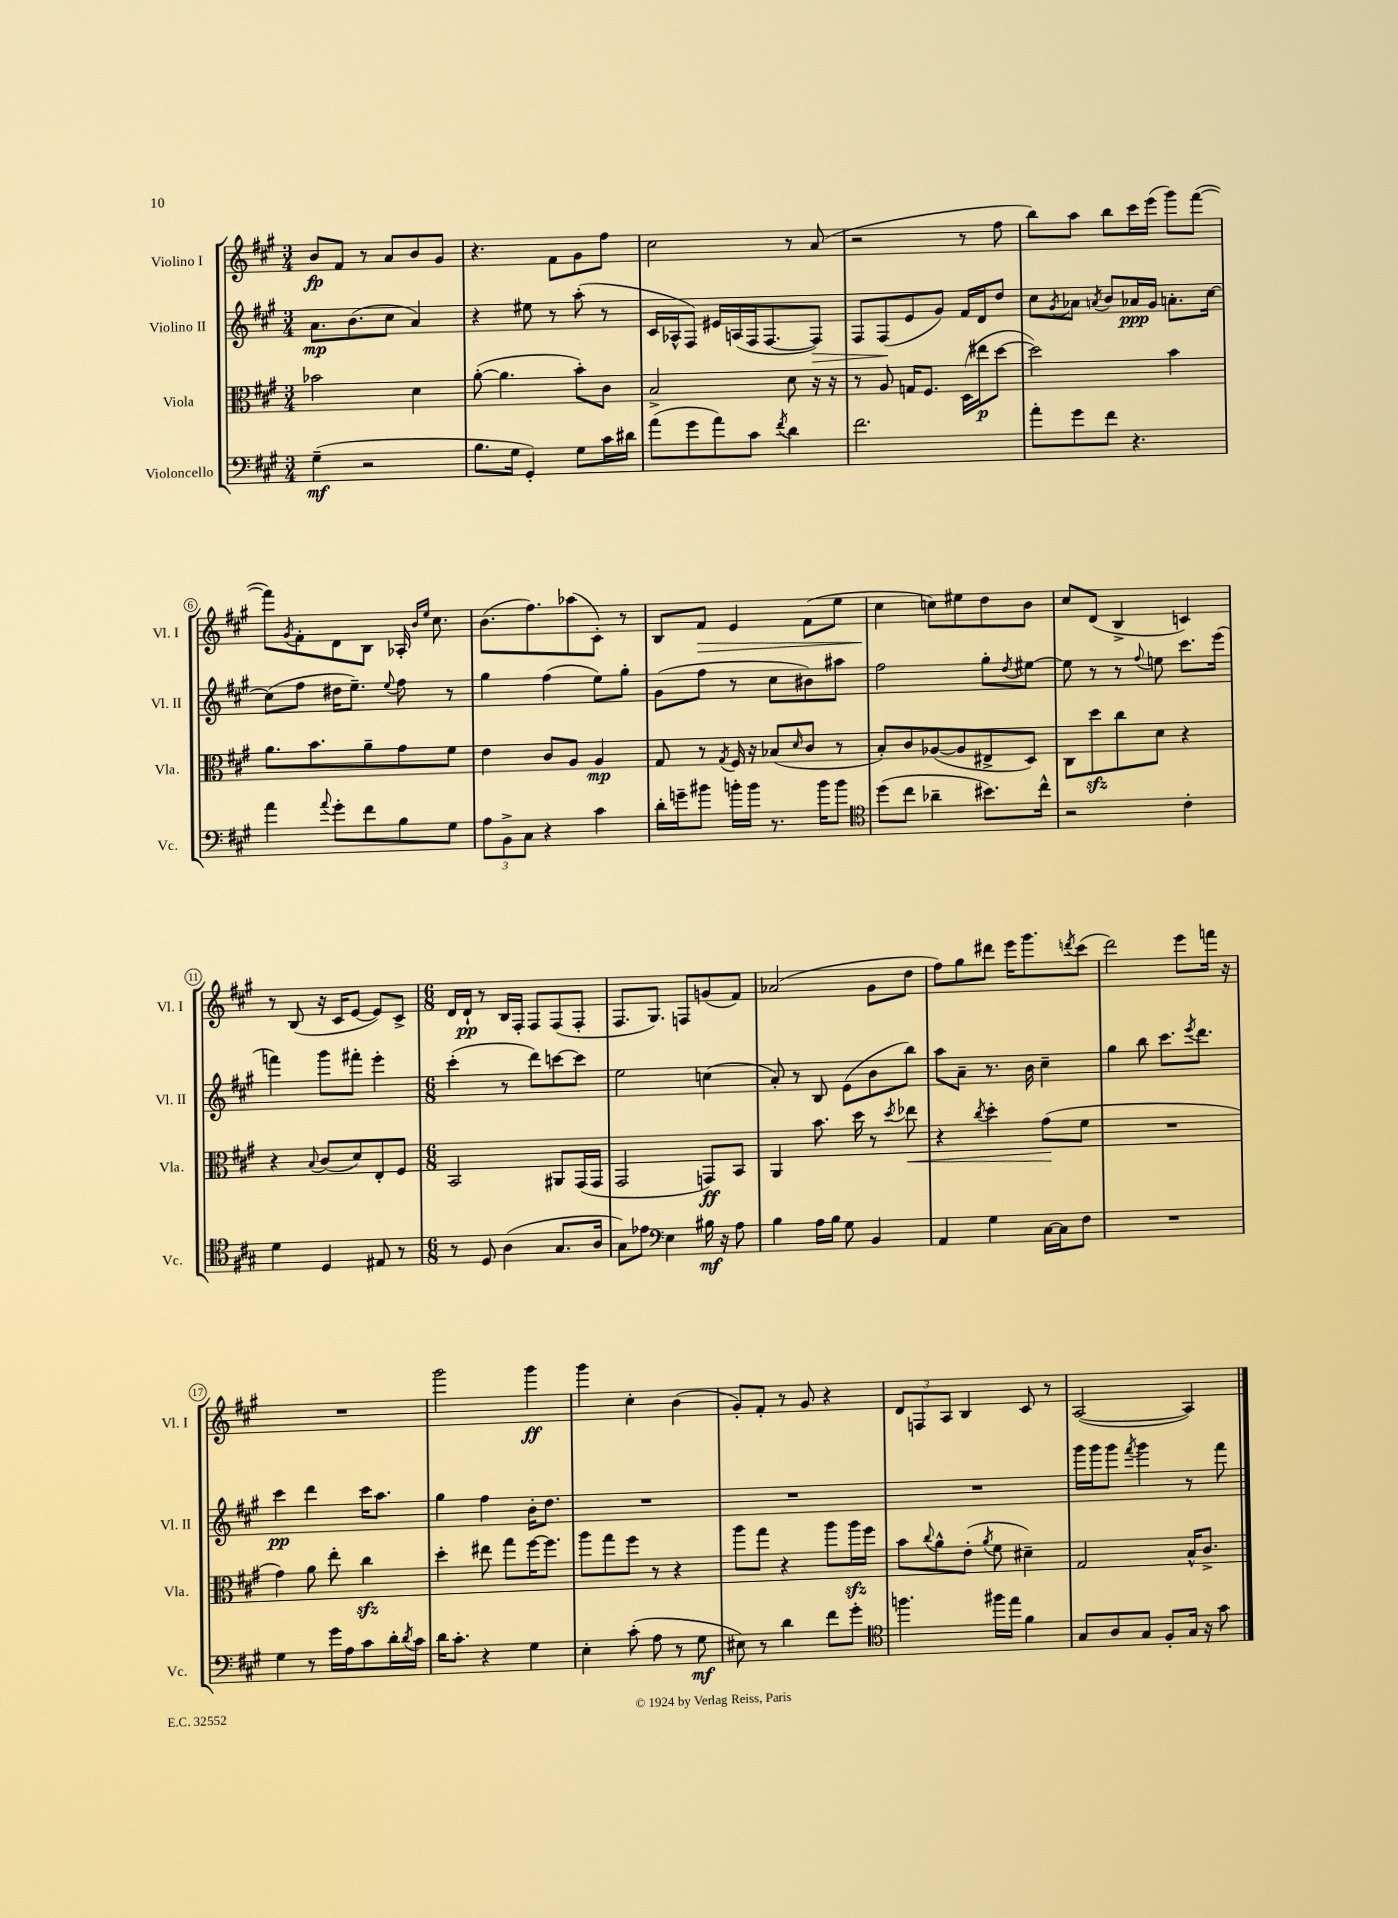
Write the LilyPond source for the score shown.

<<
\new StaffGroup <<
\new Staff = "s0" \with { instrumentName = "Violino I" shortInstrumentName = "Vl. I" } {
    \clef treble \key a \major \numericTimeSignature \time 3/4
    b'8\fp fis'8 r8 a'8 b'8 gis'8 |
    r4. fis'8 gis'8 fis''8 |
    cis''2 r8 a'8( |
    r2 r8 fis''8 |
    b''8) a''8 b''8 cis'''16 e'''16( gis'''8) fis'''8~( |
    fis'''8) \acciaccatura { gis'8 } fis'8-. d'8 b8 aes16-. \grace { b'16 e''16 } cis''8. |
    b'8.( fis''8.) aes''8( cis'8-.) r8 |
    b8 fis'8\> e'4 fis'8( e''8 |
    cis''4\! c''8) eis''8 d''8 b'8 |
    cis''8 d'8( b4-> c'4) |
    r8 b8( r16 cis'16 e'8~ e'8) cis'8-> |
    \numericTimeSignature \time 6/8 d'16 d'16-!\pp r8 b16 fis16-. fis8 fis8( fis8-. |
    fis8. gis8.) f8 g'8( fis'8) |
    aes'2( gis'8 d''8 |
    fis''8) gis''8 dis'''8 e'''16 gis'''8. \acciaccatura { d'''8 } cis'''8( |
    d'''2) e'''8 f'''16 r16 |
    R2. |
    gis'''2 gis'''4\ff |
    gis'''4 cis''4-. b'4( |
    gis'8-.) fis'8-. r8 gis'8 r4 |
    \tuplet 3/2 { d'8 f8 a8 } b4 cis'8 r8 |
    a2~( a4) \bar "|." |
}
\new Staff = "s1" \with { instrumentName = "Violino II" shortInstrumentName = "Vl. II" } {
    \clef treble \key a \major \numericTimeSignature \time 3/4
    a'8.\mp b'8.( cis''8 a'4) |
    r4 eis''8 r8 a''8-.( r8 |
    cis'16 aes16-^ fis8) eis'16 a16( fis16 fis8.~ fis8\>) |
    fis8 fis8\!( e'8 gis'8) fis'16 d'16 d''8 |
    cis''8 \acciaccatura { gis'8 } aes'8 \acciaccatura { a'8 } b'8 aes'16\ppp gis'16 a'8.-. cis''16~ |
    cis''8( fis''8 dis''16 e''8.--) \appoggiatura { e''8 } fis''8 r8 |
    gis''4 fis''4( e''8) gis''8-. |
    gis'8( fis''8 r8 cis''8 bis'8) ais''8 |
    fis''2 gis''8-. \acciaccatura { d''8 } eis''8~ |
    eis''8 r8 r8 \appoggiatura { fis''8 } e''8 cis'''8. e'''16( |
    f'''4) gis'''8 fis'''8-. e'''4-. |
    \numericTimeSignature \time 6/8 cis'''4-.( r8 d'''8) c'''8~ c'''8 |
    e''2 c''4( |
    a'8-.) r8 b8 e'8( b'8 b''8) |
    a''8 a'8-- r8. b'16 cis''4-- |
    gis''4 b''8 cis'''8. \acciaccatura { e'''8 } d'''8. |
    cis'''4\pp d'''4 cis'''16 a''8. |
    gis''4 fis''4 b'16-. d''8. |
    R2. |
    R2. |
    R2. |
    gis'''16 gis'''16 gis'''8 \acciaccatura { fis'''8 } gis'''4 r8 fis'''8 \bar "|." |
}
\new Staff = "s2" \with { instrumentName = "Viola" shortInstrumentName = "Vla." } {
    \clef alto \key a \major \numericTimeSignature \time 3/4
    bes'2 d'4 |
    a'8~-.( a'4. b'8-.) cis'8 |
    b2-> d'8 r16 r16 |
    r8 a8 g16 fis8. d16( eis''16\p d''8~ |
    d''2) b'4 |
    a'8. b'8. a'8-- gis'8 fis'8 |
    e'4 cis'8 a8 a4\mp |
    gis8 r8 \acciaccatura { gis8 } fis16 r16 bes8( \grace { d'16 } cis'8 r8 |
    b8-.) cis'8 aes8~( aes8 eis8-> d8) |
    cis8 d''8\sfz cis''8 d'8 r4 |
    r4 \appoggiatura { b8 } cis'8( d'8) e8-. fis8 |
    \numericTimeSignature \time 6/8 b,2 ais,8 gis,16( gis,16 |
    gis,2 g,8\ff) b,8 |
    a,4 b'8. d''16 r8 \acciaccatura { d''8 } ees''8\< |
    r4 \acciaccatura { cis''8 } d''4-. gis'8\!( fis'8 |
    R2. |
    gis'4) a'8 e''8-. cis''4\sfz |
    d''4-. eis''8 gis''8 fis''16~ fis''8. |
    a''8 gis''8 fis''8 r8 r4 |
    a''8 gis''8 r4 a''8 a''16\sfz fis''16 |
    b'8 \appoggiatura { cis''8 } a'8-^ e'8-.( \acciaccatura { a'8 } fis'8 dis'4--) |
    gis2 b16-^ cis'8.-> \bar "|." |
}
\new Staff = "s3" \with { instrumentName = "Violoncello" shortInstrumentName = "Vc." } {
    \clef bass \key a \major \numericTimeSignature \time 3/4
    gis4--\mf( r2 |
    b8. gis16 gis,4-.) gis8 cis'16 dis'16 |
    a'8( gis'8 a'8) cis'8 \acciaccatura { fis'8 } d'4 |
    fis'2. |
    a'8-. gis'8 fis'8 r4. |
    a'4 \appoggiatura { a'8 } gis'8-. fis'8 b8 gis8 |
    \tuplet 3/2 { a8 b,8-> cis8 } r4 cis'4 |
    d'16-. g'16-- bis'8 b'16-. b'16 r8. b'16 b'8 |
    \clef tenor d''8( cis''8 aes'4-- bis'8.) cis''16-^ |
    r2 cis'4-. |
    d'4 d4 eis8 r8 |
    \numericTimeSignature \time 6/8 r8 d8 a4( gis8. a16 |
    gis8) ees'8 \clef bass e4 bis16\mf r16 a8 |
    b4 a16 b16 gis8 b,4 |
    a,4 gis4 cis16~ cis16 fis8 |
    R2. |
    gis4 r8 gis'16 a16 cis'8 d'16-. \acciaccatura { d'8 } cis'16 |
    d'16 cis'8.-. r4 gis4 |
    e4-. cis'8-.( a8 r8 gis8\mf |
    eis8) r8 d'4 fis'8 gis'8-. |
    \clef tenor f''4. fis''16 e''16 fis'4 |
    gis8 a8 gis8 fis8-. gis16 r16 gis'8 \bar "|." |
}
>>
>>
\layout { \context { \Score \override BarNumber.stencil = #(make-stencil-circler 0.1 0.3 ly:text-interface::print) } }
